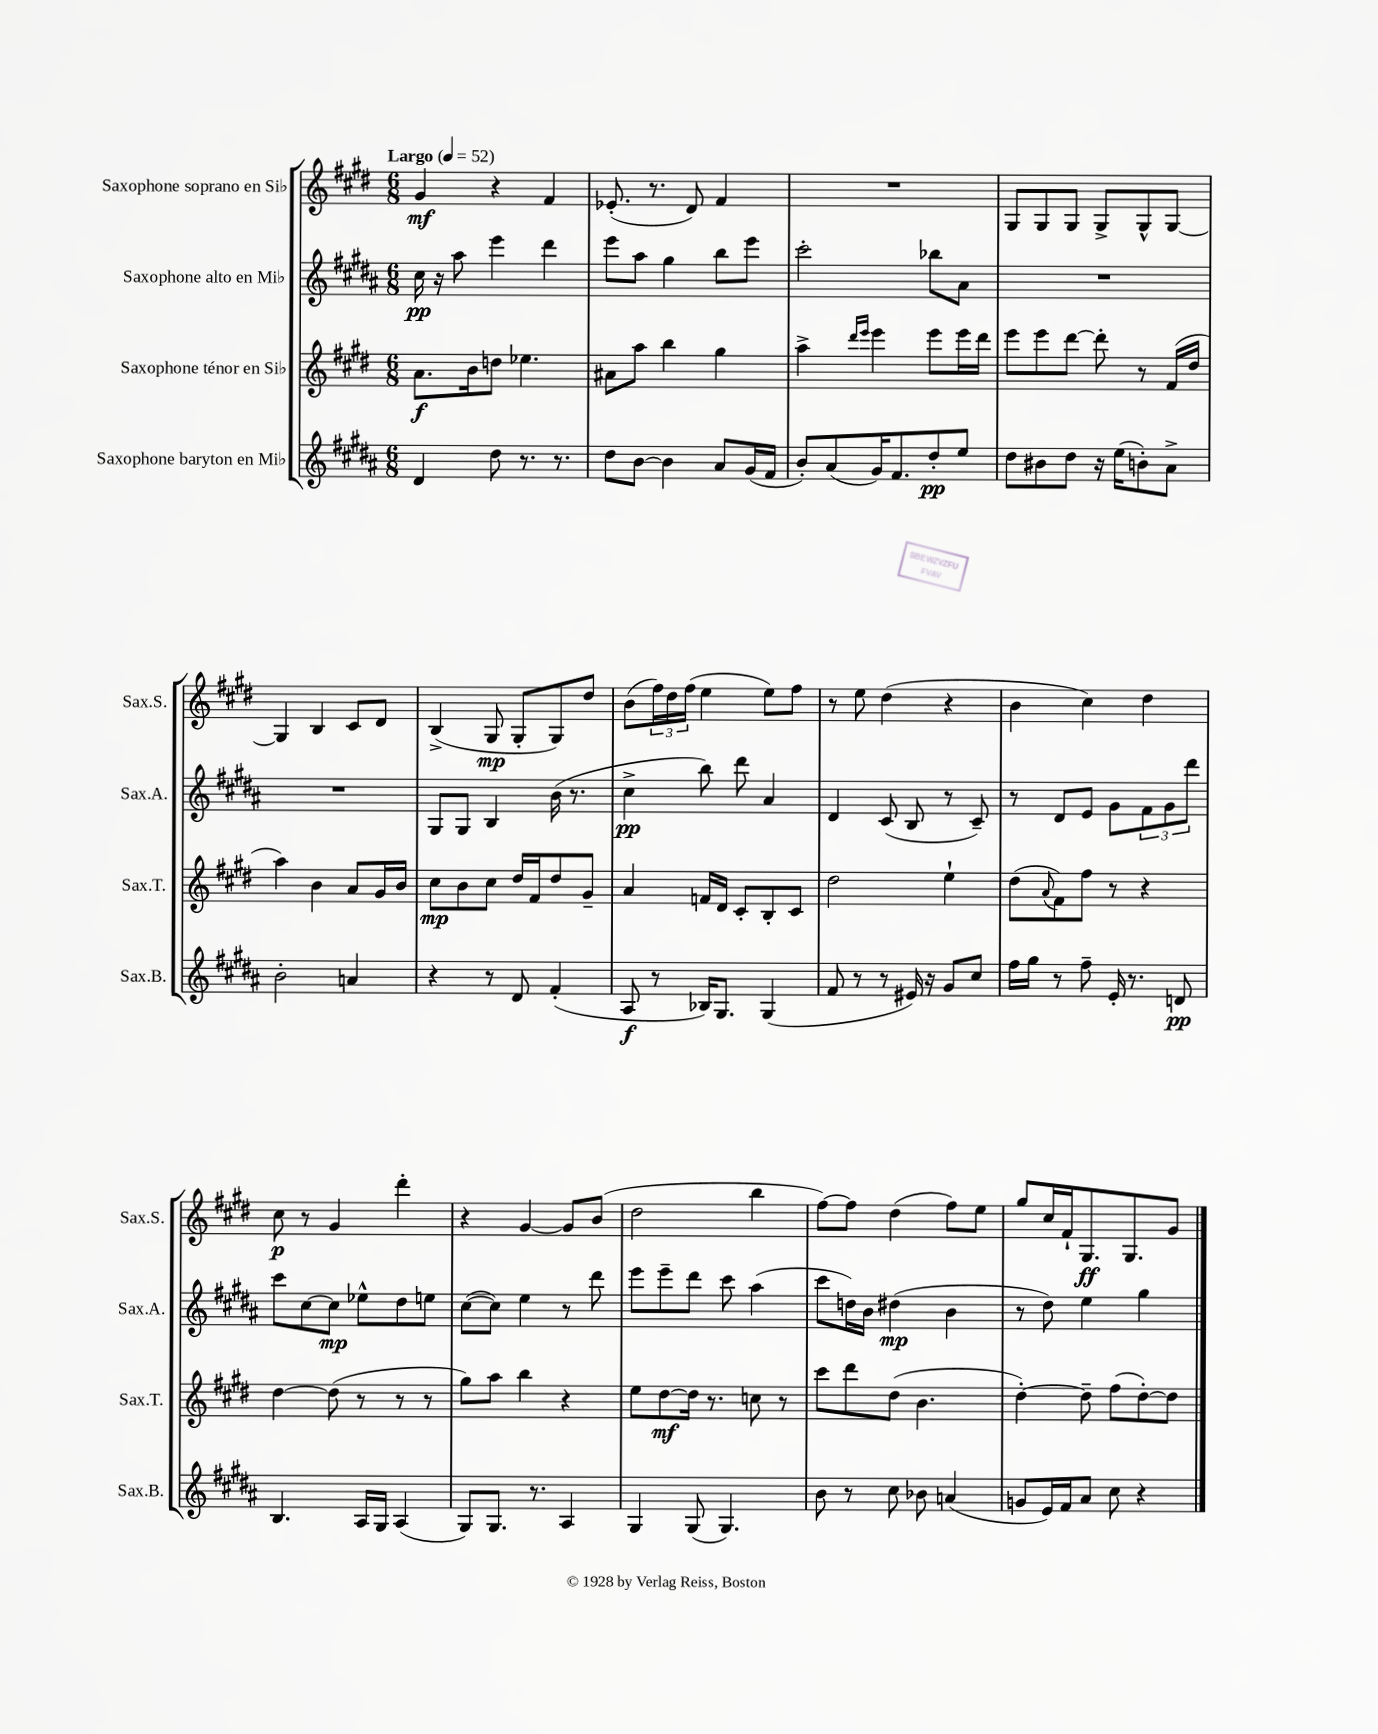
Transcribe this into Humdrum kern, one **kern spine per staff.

**kern	**dynam	**kern	**dynam	**kern	**dynam	**kern	**dynam
*part4	*part4	*part3	*part3	*part2	*part2	*part1	*part1
*staff4	*staff4	*staff3	*staff3	*staff2	*staff2	*staff1	*staff1
*I"Saxophone baryton en Mi♭	*	*I"Saxophone ténor en Si♭	*	*I"Saxophone alto en Mi♭	*	*I"Saxophone soprano en Si♭	*
*I'Sax.B.	*	*I'Sax.T.	*	*I'Sax.A.	*	*I'Sax.S.	*
*clefG2	*	*clefG2	*	*clefG2	*	*clefG2	*
*k[f#c#g#d#a#]	*	*k[f#c#g#d#]	*	*k[f#c#g#d#a#]	*	*k[f#c#g#d#]	*
*M6/8	*	*M6/8	*	*M6/8	*	*M6/8	*
*MM52	*	*MM52	*	*MM52	*	*MM52	*
=1	=1	=1	=1	=1	=1	=1	=1
!	!	!	!	!	!	!LO:TX:a:B:t=Largo	!
4d#/	.	8.a\L	f	16cc#\	pp	4g#/	mf
.	.	.	.	16r	.	.	.
.	.	.	.	8aa#\	.	.	.
.	.	16b\k	.	.	.	.	.
8dd#\	.	8ddn\J	.	4eee\	.	4r	.
8.r	.	4.ee-X\	.	.	.	.	.
.	.	.	.	4ddd#\	.	4f#/	.
8.r	.	.	.	.	.	.	.
=2	=2	=2	=2	=2	=2	=2	=2
8dd#\L	.	8a#X\L	.	8eee\L	.	(8.e-X'/	.
[8b\J	.	8aa\J	.	8aa#\J	.	.	.
.	.	.	.	.	.	8.r	.
4b\]	.	4bb\	.	4gg#\	.	.	.
.	.	.	.	.	.	8d#/)	.
8a#/L	.	4gg#\	.	8bb\L	.	4f#/	.
(16g#/L	.	.	.	8eee\J	.	.	.
16f#/JJ	.	.	.	.	.	.	.
=3	=3	=3	=3	=3	=3	=3	=3
8b'/L)	.	4aa^\	.	2ccc#'\	.	2.r	.
(8a#/	.	.	.	.	.	.	.
.	.	16qqddd#/LL	.	.	.	.	.
.	.	16qqeee/JJ	.	.	.	.	.
16g#/K)	.	4eee\	.	.	.	.	.
8.f#/	.	.	.	.	.	.	.
8dd#'/	pp	8eee\L	.	8bb-X\L	.	.	.
8ee/J	.	16eee\L	.	8a#\J	.	.	.
.	.	16ddd#\JJ	.	.	.	.	.
=4	=4	=4	=4	=4	=4	=4	=4
8dd#\L	.	8eee\L	.	2.r	.	8G#/L	.
8b#X\	.	8eee\	.	.	.	8G#/	.
8dd#\J	.	[8ddd#\J	.	.	.	8G#/J	.
16r	.	8ddd#'\]	.	.	.	8G#^/L	.
(16ee\KL	.	.	.	.	.	.	.
8bn'\)	.	8r	.	.	.	8G#^^/	.
8a#^\J	.	(16f#/LL	.	.	.	[8G#/J	.
.	.	16dd#/JJ	.	.	.	.	.
!!LO:LB:g=z
=5	=5	=5	=5	=5	=5	=5	=5
2b'\	.	4aa\)	.	2.r	.	4G#/]	.
.	.	4b\	.	.	.	4B/	.
4an/	.	8a/L	.	.	.	8c#/L	.
.	.	16g#/L	.	.	.	8d#/J	.
.	.	16b/JJ	.	.	.	.	.
=6	=6	=6	=6	=6	=6	=6	=6
4r	.	8cc#\L	mp	8G#/L	.	(4B^/	.
.	.	8b\	.	8G#/J	.	.	.
8r	.	8cc#\J	.	4B/	.	8G#/	mp
8d#/	.	16dd#/LL	.	.	.	8G#'/L	.
.	.	16f#/J	.	.	.	.	.
(4f#'/	.	8dd#/	.	(16b\	.	8G#/)	.
.	.	.	.	8.r	.	.	.
.	.	8g#~/J	.	.	.	8dd#/J	.
=7	=7	=7	=7	=7	=7	=7	=7
8A#/	f	4a/	.	4cc#^\	pp	(8b\L	.
8r	.	.	.	.	.	24ff#\L)	.
.	.	.	.	.	.	24dd#\	.
.	.	.	.	.	.	(24ff#\JJ	.
16B-X/KL)	.	16fn/LL	.	8bb\)	.	4ee\	.
8.G#/J	.	16d#/JJ	.	.	.	.	.
.	.	8c#'/L	.	8ddd#\	.	.	.
(4G#/	.	8B'/	.	4a#/	.	8ee\L)	.
.	.	8c#/J	.	.	.	8ff#\J	.
=8	=8	=8	=8	=8	=8	=8	=8
8f#/	.	2dd#\	.	4d#/	.	8r	.
8r	.	.	.	.	.	8ee\	.
8r	.	.	.	(8c#/	.	(4dd#\	.
16e#X/)	.	.	.	8B/	.	.	.
16r	.	.	.	.	.	.	.
8g#/L	.	4ee`\	.	8r	.	4r	.
8cc#/J	.	.	.	8c#~/)	.	.	.
=9	=9	=9	=9	=9	=9	=9	=9
16ff#\LL	.	(8dd#\L	.	8r	.	4b\	.
16gg#\JJ	.	.	.	.	.	.	.
.	.	8qqa/	.	.	.	.	.
8r	.	8f#\)	.	8d#/L	.	.	.
8ff#~\	.	8ff#\J	.	8e/J	.	4cc#\)	.
16e'/	.	8r	.	8g#\L	.	.	.
8.r	.	.	.	.	.	.	.
.	.	4r	.	12f#\	.	4dd#\	.
.	.	.	.	12g#\	.	.	.
8dn/	pp	.	.	.	.	.	.
.	.	.	.	12ddd#\J	.	.	.
!!LO:LB:g=z
=10	=10	=10	=10	=10	=10	=10	=10
4.B/	.	[4dd#\	.	8ccc#\L	.	8cc#\	p
.	.	.	.	[8cc#\	.	8r	.
.	.	(8dd#\]	.	8cc#\J]	mp	4g#/	.
16A#/LL	.	8r	.	8ee-X^^\L	.	.	.
16G#/JJ	.	.	.	.	.	.	.
(4A#/	.	8r	.	8dd#\	.	4ddd#'\	.
.	.	8r	.	8een\J	.	.	.
=11	=11	=11	=11	=11	=11	=11	=11
8G#/L)	.	8gg#\L)	.	([8cc#\L	.	4r	.
8.G#/J	.	8aa\J	.	8cc#\J])	.	.	.
.	.	4bb\	.	4ee\	.	[4g#/	.
8.r	.	.	.	.	.	.	.
4A#/	.	4r	.	8r	.	8g#/L]	.
.	.	.	.	8ddd#\	.	(8b/J	.
=12	=12	=12	=12	=12	=12	=12	=12
4G#/	.	8ee\L	.	8eee\L	.	2dd#\	.
.	.	[8dd#\	mf	8eee~\	.	.	.
(8G#/	.	16dd#\Jk]	.	8ddd#\J	.	.	.
.	.	8.r	.	.	.	.	.
4.G#/)	.	.	.	8ccc#\	.	.	.
.	.	8ccn\	.	(4aa#\	.	4bb\	.
.	.	8r	.	.	.	.	.
=13	=13	=13	=13	=13	=13	=13	=13
8b\	.	8ccc#\L	.	8ccc#\L	.	[8ff#\L)	.
8r	.	8ddd#\	.	16ddn\L)	.	8ff#\J]	.
.	.	.	.	16b\JJ	.	.	.
8cc#\	.	(8dd#\J	.	(4dd#X\	mp	(4dd#\	.
8b-X\	.	4.b\	.	.	.	.	.
(4an/	.	.	.	4b\	.	8ff#\L)	.
.	.	.	.	.	.	8ee\J	.
=14	=14	=14	=14	=14	=14	=14	=14
8gn/L	.	[4dd#'\)	.	8r	.	8gg#/L	.
16e/L)	.	.	.	8dd#\)	.	16cc#/L	.
16f#/J	.	.	.	.	.	16f#`/J	.
8a#/J	.	8dd#~\]	.	4ee\	.	8.G#/	ff
8cc#\	.	(8ff#\L	.	.	.	.	.
.	.	.	.	.	.	8.G#/	.
4r	.	[8dd#'\)	.	4gg#\	.	.	.
.	.	8dd#\J]	.	.	.	8g#/J	.
==	==	==	==	==	==	==	==
*-	*-	*-	*-	*-	*-	*-	*-
